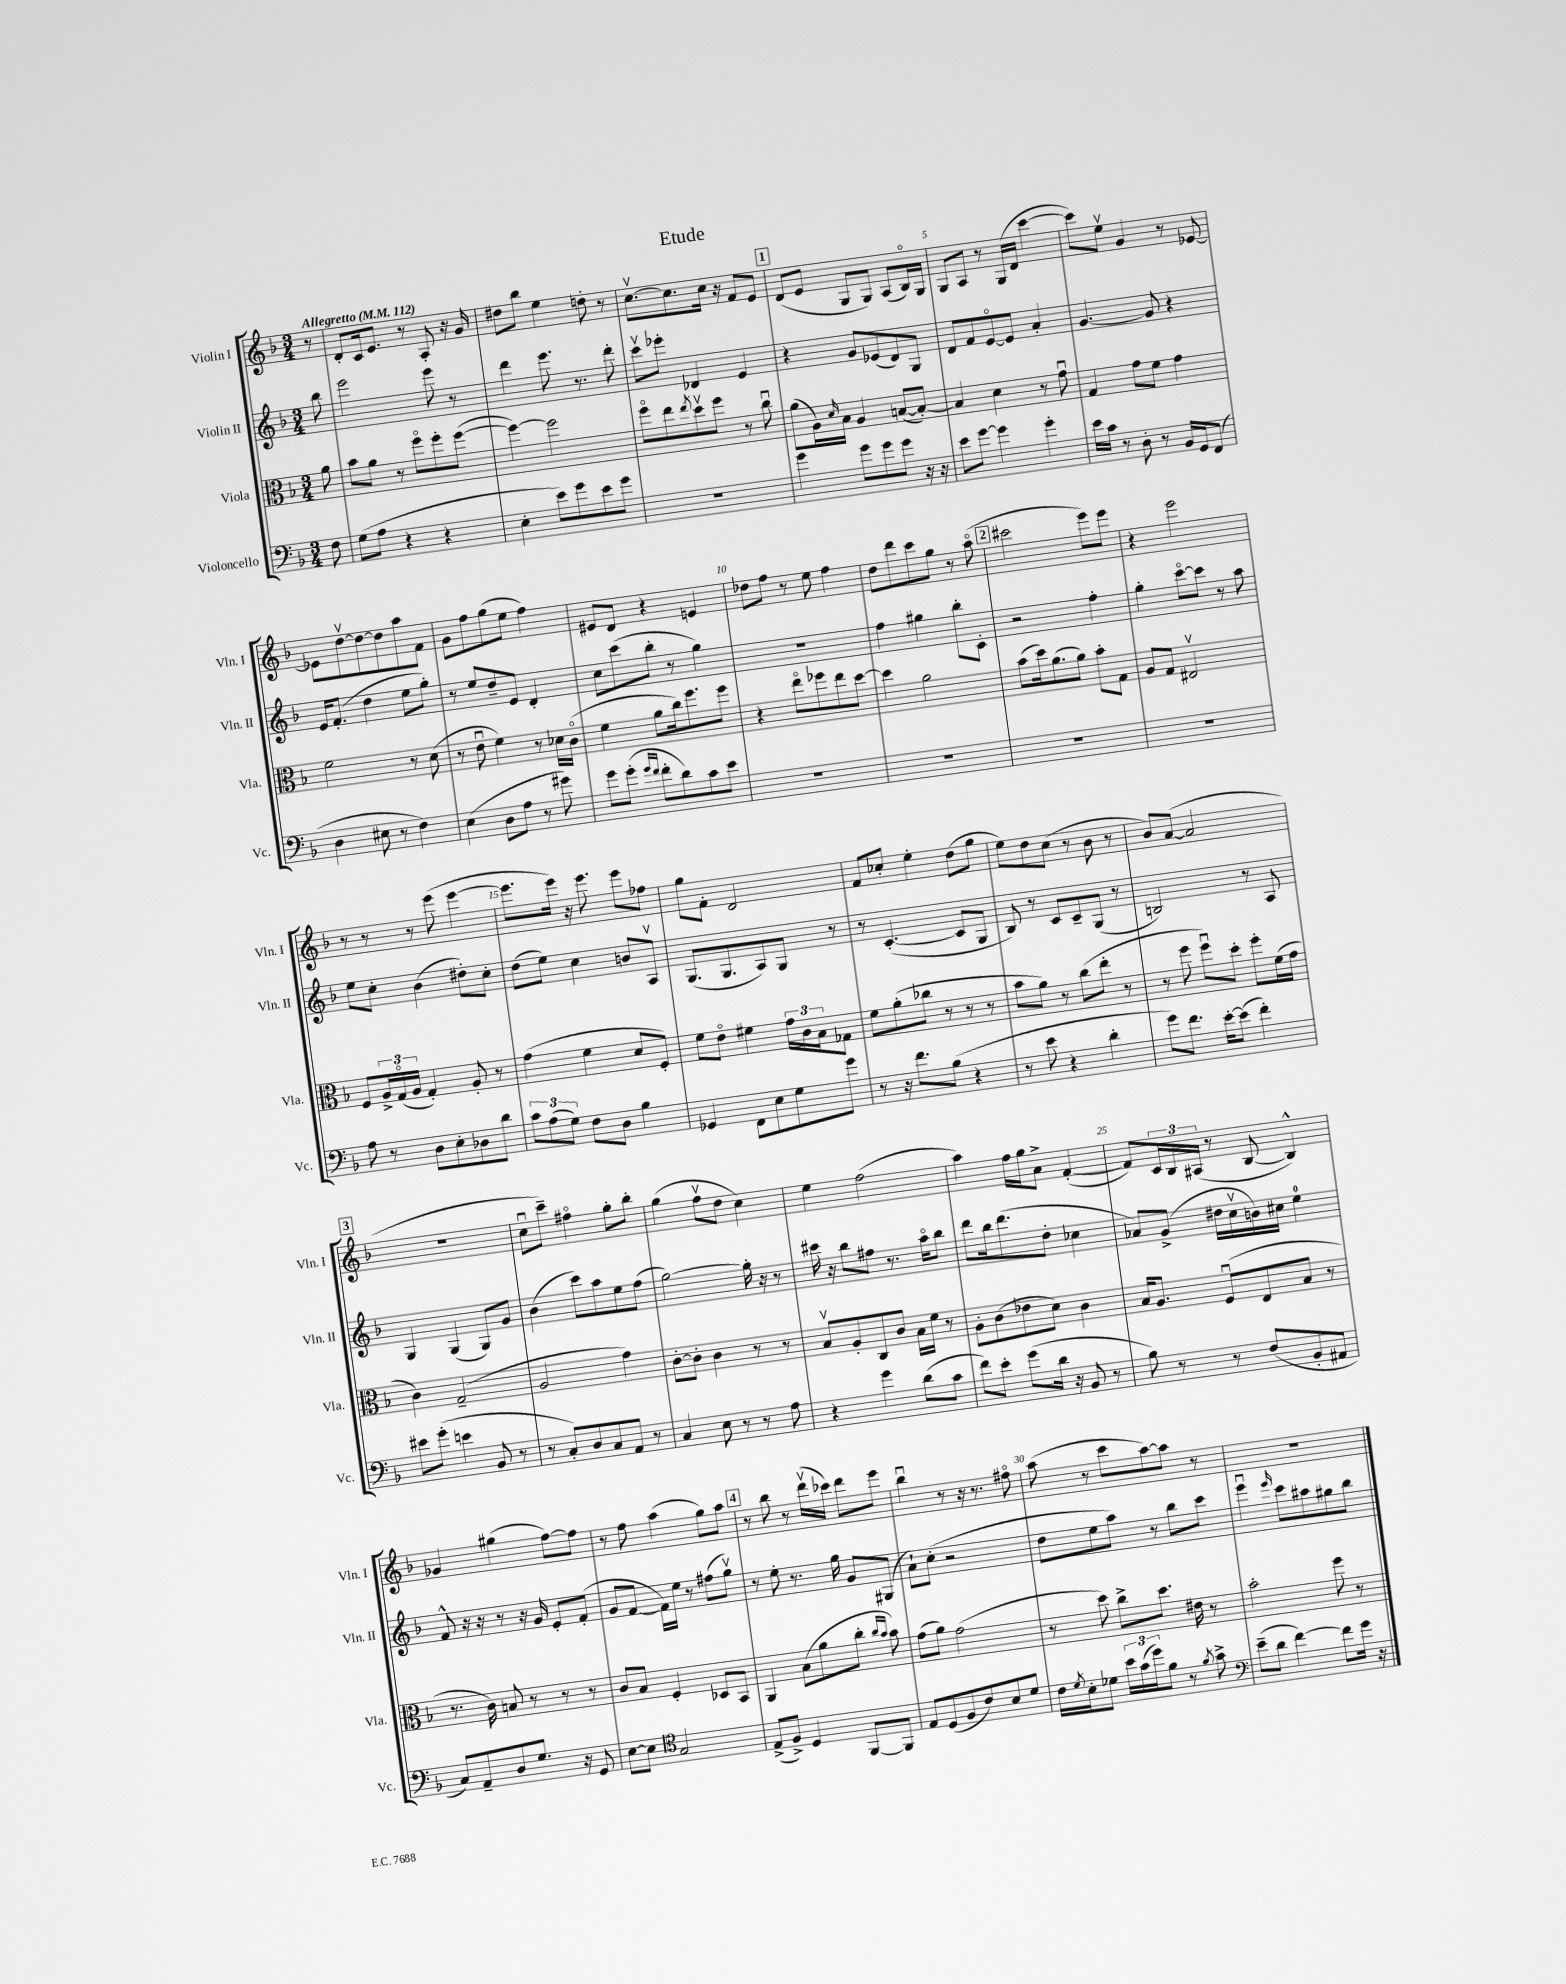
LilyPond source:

\header { title = "Etude" }
<<
\new StaffGroup <<
\new Staff = "s0" \with { instrumentName = "Violin I" shortInstrumentName = "Vln. I" } {
    \clef treble \key f \major \numericTimeSignature \time 3/4 \partial 8 \tempo "Allegretto" 4 = 112
    r8 |
    d'8-. c'16 e'8. r8 a8-. r16 g'16 |
    dis''8 bes''8 e''4 d''8-. r8 |
    c''8.~\upbow c''8. c''16 r16 f'8 e'8 |
    \mark \markup { \box "1" } d'8( e'8 g8 g8) a8( bes16\flageolet) g16 |
    g8 a8 r8 g16( d'16 c'''4~ |
    c'''8) e''8\upbow g'4 r8 ees'8~ |
    ees'8 d''8~\upbow d''8~ d''8 a''8 f'8 |
    g'8 f''8 g''8( e''8 f''4) |
    eis'8 d'8 r4 e'4 |
    des''8 f''8 r8 e''8 f''4 |
    d''8 d'''8 c'''8 g''8 r8 a''8\flageolet( |
    \mark \markup { \box "2" } cis'''2 e'''8) e'''8 |
    r4 e'''2 |
    r8 r8 r8 e'''8( e'''4~ |
    e'''8. e'''16) r16 e'''8. e'''8 fes''8 |
    g''8 f'8-. d'2 |
    f'8 ces''8-. e''4-. d''8( g''8 |
    e''8) d''8 c''8( r8 bes'8 r8 |
    bes'8) a'8~( a'2 |
    \mark \markup { \box "3" } R2. |
    c''8\downbow c'''8--) fis''4\flageolet g''8-. bes''8-. |
    g''4( f''8\upbow d''8 c''4) |
    e''4 f''2( |
    a''4) f''16 g''16 a'8-> f'4~-.( |
    f'8) \tuplet 3/2 { c'16 bes16 ais16( } r8 bes8~ bes4-^) |
    ges'4 gis''4( f''8~) f''8 |
    r8 f''8 a''4( g''8) a''8 |
    \mark \markup { \box "4" } r8 bes''8 r8 d'''16\upbow( ces'''16) d'''8 e'''8 |
    bes''4\downbow r8 r16 r8. fis''8\flageolet |
    a''8( r8 c'''8 a''8~) a''8 r8 |
    R2. \bar "|." |
}
\new Staff = "s1" \with { instrumentName = "Violin II" shortInstrumentName = "Vln. II" } {
    \clef treble \key f \major \numericTimeSignature \time 3/4 \partial 8
    bes''8 |
    e'''2 e'''8 r8 |
    d'''4 e'''8. r8. d'''8-. |
    c'''8\upbow ees'''8-. des'4 e'4 |
    \mark \markup { \box "1" } r4 g'8 ees'8( d'8) g8 |
    d'8 f'8 e'8~\flageolet e'8 a'4-. |
    g'4.~ g'8 r4 |
    e'16 f'8.-.( d''4 e''8 g''8-.) |
    r8 e''8 d''8-- e'8 d'4-. |
    c''8 c'''8( bes''8-. r8 g''4) |
    R2. |
    f''4 gis''4 bes''8-. c'8-. |
    \mark \markup { \box "2" } r2 f''4-. |
    g''4-. c'''8~\flageolet c'''8 r8 a''8 |
    e''8 c''8-. bes'4( dis''8-.) c''8-. |
    d''8( e''8) c''4 b'8 a8\upbow |
    g8.( g8. a8) g8 r8 |
    r8 c'4.~-.( c'8 g8 |
    bes8) r8 c'8 c'8-- g8( r8 |
    b2) r8 a8 |
    \mark \markup { \box "3" } g4 g4( g8) g'8 |
    bes'4( c'''8) a''8 e''8 f''8( |
    g''2~) g''16-. r16 r8 |
    cis'''16 r16 bes''8 fis''8 r8. a''16\flageolet bes''8 |
    d'''8 bes''16 d'''8.( d''8-. ces''4 |
    aes'8) g'8->( dis''16 c''16\upbow b'16) cis''16 e''4-0 |
    f'8-^ r16 r16 r8 r16 g'16 e'8-. f'8-.( |
    g'8 f'8~ f'16) e''16 r8 fis''8( g''8\upbow) |
    \mark \markup { \box "4" } r8 e''8-. r8. g''16 g'8 gis8( |
    a'8-!) c''8-.( r2 |
    d''8 e''8 a''8) r8 bes''8 c'''8 |
    e'''4\downbow \grace { e'''16 } c'''8 ais''8 gis''8 bes''8 \bar "|." |
}
\new Staff = "s2" \with { instrumentName = "Viola" shortInstrumentName = "Vla." } {
    \clef alto \key f \major \numericTimeSignature \time 3/4 \partial 8
    a'8 |
    bes'8 a'8 r8 f''8\flageolet f''8-. f''8~( |
    f''4~) f''2 |
    f''8\flageolet e''8 \acciaccatura { e''8 } d''8\upbow f''8 r8 c''8\downbow |
    \mark \markup { \box "1" } a'8( a16) \grace { d'16 } bes16 a4 b8~( b8~-.) |
    b4 d'4 r8 g'8\downbow |
    g4 g'8 f'8 g'4 |
    f'2 r8 d'8( |
    r8 e'8\downbow f'4) r8 des'16 c'16\flageolet( |
    f'4 a'8 c''16) f''8. f''8 |
    r4 e''8\flageolet fes''8 e''8 d''8~ |
    d''4 a'2 |
    \mark \markup { \box "2" } bes'8( d''16) a'8.( a'8) bes'8-. g8 |
    a8 g8 eis2\upbow |
    f8 \tuplet 3/2 { a16-> g16\flageolet( a16 } g4-.) a8-. r8 |
    g'4( f'4 d'8 f8-.) |
    f'8 e'8\flageolet fis'4 \tuplet 3/2 { g'16 c'16 bes16 } ges8 |
    f'8 a'8-.( ces''8 r8 r8 r8 |
    bes'8 a'8) r8 c''8( e''8-. r8 |
    r8 f''8 f''8\downbow) d''8-. f''8-. f'16( g'16 |
    \mark \markup { \box "3" } c'4) g2--( |
    a2 g'4) |
    c'8~-. c'8-. c'4 r8 r8 |
    bes8\upbow a8-. c8 c'8 bes16 f'16 r8 |
    a8-. c'8( ees'8 d'8) c'4 |
    bes16 a8. f8\downbow( e8 bes8 r8 |
    r8. c'16) b8 r8 r8 r8 |
    c'8 bes8 f4-. des8 bes,8 |
    \mark \markup { \box "4" } a,4 bes8( a'8 c''8-. \grace { c''16 bes'16 } bes'8) |
    g'8( a'8) g'2( |
    r8 d''8) c''8-> d''8. eis'16 r8 |
    bes'2-. f''8 r8 \bar "|." |
}
\new Staff = "s3" \with { instrumentName = "Violoncello" shortInstrumentName = "Vc." } {
    \clef bass \key f \major \numericTimeSignature \time 3/4 \partial 8
    f8 |
    g8( a8 r4 r4 |
    e4-. e'8) g'8 e'8 g'8 |
    R2. |
    \mark \markup { \box "1" } g'4 g'8 g'8 g'8 r16 r16 |
    e'8 g'8~ g'4 g'4-. |
    e'16 c'16 r8 d8-. r8 bes,16 g,16 f,8( |
    d4 eis8 r8 f4) |
    e4( d8 a8 r8 gis'8) |
    g'8 g'8-.( \grace { g'16 f'16 } f'8-. d'8) c'8 e'8 |
    R2. |
    R2. |
    \mark \markup { \box "2" } R2. |
    R2. |
    a8 r8 d8 e8-. des8 d'8 |
    \tuplet 3/2 { c'8 a8( g8) } f8 d8 bes4 |
    ges,4 f,8 e8 g8 g'8 |
    r8 r16 f'8. bes8( r4 |
    r8 e'8 r4 d'4-. |
    g'8) f'8. e'16~-. e'8( f'4-.) |
    \mark \markup { \box "3" } eis'8 g'8-.( e'4 bes,8 r8 |
    r8 c8-.) d8 c8 a,8 r8 |
    c4 e8 r8 r8 a8 |
    r4 g'4 d'8( c'8 |
    f'8) e'8-. g'8( d'16 r16 bes,8 r8 |
    bes8) r8 r8 f8( bes,8-. ais,8 |
    c8) a,8-- d8 g8. r16 g,8 |
    e8~ e8 \clef tenor g2 |
    \mark \markup { \box "4" } e8->( f8->) d4 f,8~ f,8 |
    e8 d8( f8 c'8) bes8 d'8 |
    c'16 \acciaccatura { d'8 } bes16-. des'8 \tuplet 3/2 { bes'16 g'16( d''16) } f'8 r8 \acciaccatura { f'8 } g'8-> |
    \clef bass e'8--( d'8 f'4~) f'8 g'16 r16 \bar "|." |
}
>>
>>
\layout { \context { \Score \override BarNumber.break-visibility = ##(#f #t #t) barNumberVisibility = #(every-nth-bar-number-visible 5) } }
